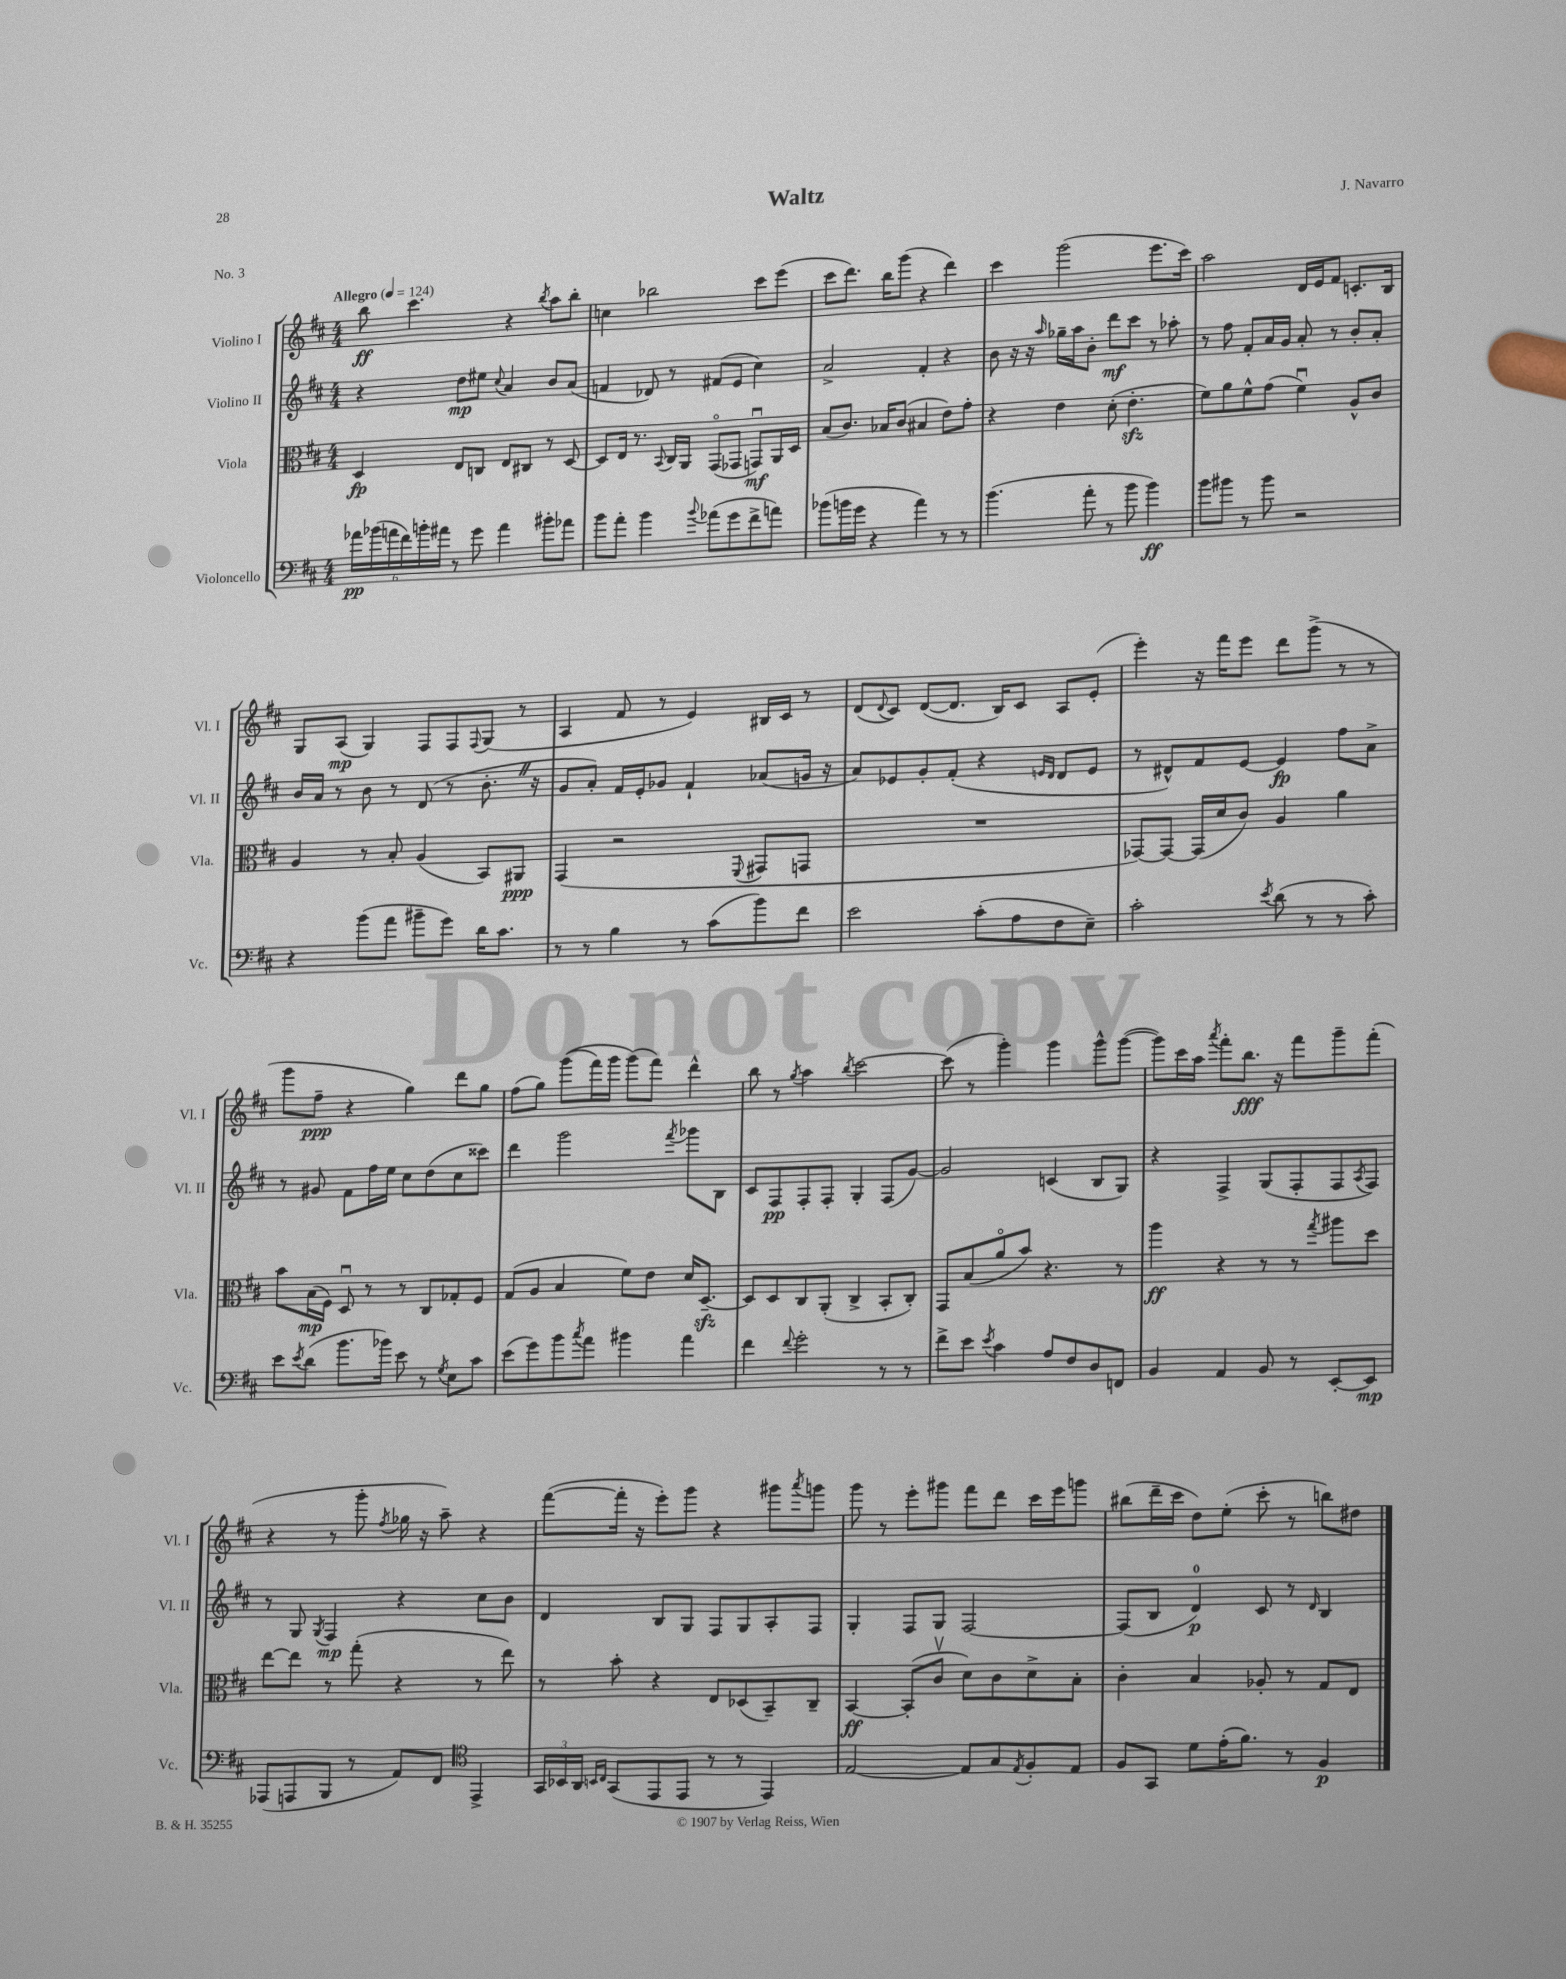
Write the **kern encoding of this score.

**kern	**dynam	**kern	**dynam	**kern	**dynam	**kern	**dynam
*part4	*part4	*part3	*part3	*part2	*part2	*part1	*part1
*staff4	*staff4	*staff3	*staff3	*staff2	*staff2	*staff1	*staff1
*I"Violoncello	*	*I"Viola	*	*I"Violino II	*	*I"Violino I	*
*I'Vc.	*	*I'Vla.	*	*I'Vl. II	*	*I'Vl. I	*
*clefF4	*	*clefC3	*	*clefG2	*	*clefG2	*
*k[f#c#]	*	*k[f#c#]	*	*k[f#c#]	*	*k[f#c#]	*
*M4/4	*	*M4/4	*	*M4/4	*	*M4/4	*
*MM124	*	*MM124	*	*MM124	*	*MM124	*
=1	=1	=1	=1	=1	=1	=1	=1
!	!	!	!	!	!	!LO:TX:a:B:t=Allegro	!
24a-X\LL	pp	4D/	fp	4r	.	8bb\	ff
(24b-X\	.	.	.	.	.	.	.
24an\	.	.	.	.	.	.	.
24f#\)	.	.	.	.	.	4.ccc#\	.
24bn'\	.	.	.	.	.	.	.
24a#X\JJ	.	.	.	.	.	.	.
8r	.	8E/L	.	8dd\L	mp	.	.
8g\	.	8Cn/J	.	8ee#X\J	.	.	.
.	.	.	.	8qqcc#/	.	.	.
4a#\	.	8E/L	.	4a/	.	4r	.
.	.	8C#X/J	.	.	.	.	.
.	.	.	.	.	.	8qbb/	.
8b#X'\L	.	8r	.	8b/L	.	8aa\L	.
8a-X\J	.	[8D/	.	(8a/J	.	8bb'\J	.
=2	=2	=2	=2	=2	=2	=2	=2
8b\L	.	8D/L]	.	4fn/	.	4ccn\	.
8a'\J	.	16E/Jk	.	.	.	.	.
.	.	8.r	.	.	.	.	.
4b\	.	.	.	8d-X/)	.	2bb-X\	.
.	.	8qqBB/	.	.	.	.	.
.	.	16C#/LL	.	8r	.	.	.
.	.	16AA/JJ	.	.	.	.	.
8qqb/	.	.	.	.	.	.	.
(8a-X\L	.	(8GG/L	.	(8f#X/L	.	.	.
8g\	.	8GG-X/J	.	8e/J	.	.	.
8f#^\	.	8GGnu/L)	mf	4cc#\)	.	8ccc#\L	.
8an\J)	.	16AA/L	.	.	.	(8eee\J	.
.	.	16D/JJ	.	.	.	.	.
=3	=3	=3	=3	=3	=3	=3	=3
(8b-X\L	.	(8B/L	.	2a^/	.	8ccc#\L	.
16bn\L	.	8.c#/J)	.	.	.	8.ddd\J)	.
16g\JJ	.	.	.	.	.	.	.
4r	.	.	.	.	.	.	.
.	.	16B-X/KL	.	.	.	16bb\KL	.
.	.	(8c#/J	.	.	.	(8ggg\J	.
4a\)	.	4B#X/	.	4f#'/	.	4r	.
8r	.	8e\L)	.	4r	.	4ddd\)	.
8r	.	8g'\J	.	.	.	.	.
=4	=4	=4	=4	=4	=4	=4	=4
(4.b\	.	4r	.	8b\	.	4ccc#\	.
.	.	.	.	16r	.	.	.
.	.	.	.	16r	.	.	.
.	.	.	.	16qqaa/	.	.	.
.	.	4e\	.	16gg-X~\LL	.	(2ggg\	.
.	.	.	.	16aa\J	.	.	.
8a'\	.	.	.	8b'\J	.	.	.
8r	.	(8d'\	.	8ddd\L	mf	.	.
8b\	.	4.ezz'\	.	8ccc#\J	.	.	.
4b\)	ff	.	.	8r	.	8.eee\L	.
.	.	.	.	8aa-X'\	.	.	.
.	.	.	.	.	.	16ccc#\Jk)	.
=5	=5	=5	=5	=5	=5	=5	=5
8b\L	.	8f#\L)	.	8r	.	2aa\	.
8b#X\J	.	8a\	.	8ff#\	.	.	.
8r	.	8f#^^\	.	8f#'/L	.	.	.
8b#\	.	(8g\J	.	16a/L	.	.	.
.	.	.	.	16g/JJ	.	.	.
2r	.	4f#u\)	.	8a'/	.	16d/LL	.
.	.	.	.	.	.	16e/J	.
.	.	.	.	8r	.	8f#/J	.
.	.	8A^^/L	.	8b'/L	.	8.cn'/L	.
.	.	8c#/J	.	8a'/J	.	.	.
.	.	.	.	.	.	16B/Jk	.
!!LO:LB:g=z
=6	=6	=6	=6	=6	=6	=6	=6
4r	.	4A/	.	16b/LL	.	8G/L	.
.	.	.	.	16a/JJ	.	.	.
.	.	.	.	8r	.	(8A/J	mp
(8b\L	.	8r	.	8b\	.	4G/)	.
8a\J	.	8B'/	.	8r	.	.	.
8b#X~\L	.	(4A/	.	(8d/	.	8F#/L	.
8g\J)	.	.	.	8r	.	8F#/	.
.	.	.	.	.	.	8qqF#/	.
16d\KL	.	8BB/L)	.	8.b'Z\	.	(8G/J	.
8.c#\J	.	.	.	.	.	.	.
.	.	8AA#X/J	ppp	.	.	8r	.
.	.	.	.	16r	.	.	.
=7	=7	=7	=7	=7	=7	=7	=7
8r	.	(4GG/	.	8g/L	.	4A/	.
8r	.	.	.	8a'/J)	.	.	.
4B\	.	2r	.	16f#/LL	.	8f#/	.
.	.	.	.	16e'/J	.	.	.
.	.	.	.	8g-X/J	.	8r	.
8r	.	.	.	4f#`/	.	4e/)	.
(8c#\L	.	.	.	.	.	.	.
.	.	8qqFF#/	.	.	.	.	.
8b\)	.	8GG#X/L	.	(8a-X/L	.	16B#X/LL	.
.	.	.	.	.	.	16c#/JJ	.
8f#\J	.	8GGn/J	.	16gn/Jk	.	8r	.
.	.	.	.	16r	.	.	.
=8	=8	=8	=8	=8	=8	=8	=8
2e\	.	1r	.	8a/L)	.	(8d/L	.
.	.	.	.	.	.	8qqd/	.
.	.	.	.	8e-X/	.	8c#/J)	.
.	.	.	.	8g'/	.	([8d/L	.
.	.	.	.	(8f#'/J	.	8.d/J]	.
(8c#'\L	.	.	.	4r	.	.	.
.	.	.	.	.	.	16B/KL)	.
8A\	.	.	.	.	.	8c#/J	.
.	.	.	.	16qqen/LL	.	.	.
.	.	.	.	16qqd/JJ	.	.	.
8F#\	.	.	.	8d/L	.	8A/L	.
8E~\J)	.	.	.	8e/J	.	(8e'/J	.
=9	=9	=9	=9	=9	=9	=9	=9
2c#'\	.	[8GG-X/L)	.	8r	.	4eee'\)	.
.	.	8GG-/J_	.	8d#X^^/L)	.	.	.
.	.	(16GG-/LL]	.	8f#/	.	16r	.
.	.	16d/J	.	.	.	16fff#\KL	.
.	.	8c#/J)	.	[8e/J	.	8eee\J	.
8qe/	.	.	.	.	.	.	.
(8d\	.	4A/	.	4e/]	fp	8ddd\L	.
8r	.	.	.	.	.	(8ggg^\J	.
8r	.	4a\	.	8ff#\L	.	8r	.
8c#'\)	.	.	.	8a^\J	.	8r	.
!!LO:LB:g=z
=10	=10	=10	=10	=10	=10	=10	=10
8e\L	.	8b\L	.	8r	.	8ggg\L	.
8qe/	.	.	.	.	.	.	.
(8d\J	.	(16B\L	mp	8g#X/	.	8ff#~\J	ppp
.	.	16F#\JJ)	.	.	.	.	.
8.b\L	.	8Du/	.	8f#\L	.	4r	.
.	.	8r	.	16ff#\L	.	.	.
16b-X\Jk)	.	.	.	16ee\JJ	.	.	.
8e\	.	8r	.	8cc#\L	.	4gg\)	.
8r	.	8C#/L	.	(8dd\	.	.	.
8qG/	.	.	.	.	.	.	.
8E\L	.	8G-X'/	.	8cc#\	.	8ddd\L	.
8c#\J	.	8F#/J	.	8ccc##X\J)	.	8gg\J	.
=11	=11	=11	=11	=11	=11	=11	=11
(8e\L	.	(8G/L	.	4ddd\	.	(8ff#\L	.
8g\)	.	8A/J	.	.	.	8gg\J)	.
8b\	.	4B/	.	2ggg\	.	((8ggg\L	.
8qcc#/	.	.	.	.	.	.	.
8a\J	.	.	.	.	.	16fff#\L)	.
.	.	.	.	.	.	16ggg\JJ	.
4b#X\	.	8f#\L)	.	.	.	(8ggg\L)	.
.	.	8e\J	.	.	.	8fff#\J)	.
.	.	.	.	8qfff#/	.	.	.
4a\	.	16d/KL	.	8ggg-X\L	.	4ddd^^\	.
.	.	[8.Dzz~/J	.	.	.	.	.
.	.	.	.	8B\J	.	.	.
=12	=12	=12	=12	=12	=12	=12	=12
4f#\	.	8D/L]	.	8c#/L	.	8bb\	.
.	.	8D/	.	8F#/	pp	8r	.
8qqf#/	.	.	.	.	.	8qgg/	.
2g'\	.	8C#/	.	8F#'/	.	4aa\	.
.	.	(8AA'/J	.	8F#'/J	.	.	.
.	.	.	.	.	.	8qbb/	.
.	.	4C#^/	.	4G'/	.	[2ccc#\	.
8r	.	8BB'/L	.	(8F#/L	.	.	.
8r	.	8C#'/J)	.	[8g/J)	.	.	.
=13	=13	=13	=13	=13	=13	=13	=13
8f#^\L	.	8GG/L	.	2g/]	.	(8ccc#\]	.
8e\J	.	(8B/	.	.	.	8r	.
8qe/	.	.	.	.	.	.	.
4c#\	.	8a/	.	.	.	4ggg'\)	.
.	.	8b/J)	.	.	.	.	.
8A/L	.	4.r	.	(4cn/	.	4ggg\	.
8F#/	.	.	.	.	.	.	.
8D/	.	.	.	8B/L	.	8ggg^^\L	.
8FFn/J	.	8r	.	8G/J)	.	([8ggg\J	.
=14	=14	=14	=14	=14	=14	=14	=14
4BB/	.	4aa\	ff	4r	.	8ggg\L])	.
.	.	.	.	.	.	16ccc#\L	.
.	.	.	.	.	.	16aa\JJ	.
.	.	.	.	.	.	8qaaa/	.
4AA/	.	4r	.	4F#^/	.	8fff#'\L	.
.	.	.	.	.	.	8.bb\J	fff
8BB/	.	8r	.	(8G/L	.	.	.
.	.	.	.	.	.	16r	.
8r	.	8r	.	8F#'/	.	8fff#\L	.
.	.	8qgg/	.	.	.	.	.
[8EE'/L	.	8aa#X\L	.	8F#/	.	8ggg~\	.
.	.	.	.	8qA/	.	.	.
8EE/J]	mp	8dd\J	.	8F#/J)	.	(8fff#'\J	.
!!LO:LB:g=z
=15	=15	=15	=15	=15	=15	=15	=15
(8AAA-X/L	.	[8ee\L	.	8r	.	4r	.
8AAAn/	.	8ee\J]	.	8G/	.	.	.
.	.	.	.	8qG/	.	.	.
8BBB/J	.	8r	.	4F#/	mp	8r	.
8r	.	(8gg'\	.	.	.	8ggg'\	.
.	.	.	.	.	.	8qff#/	.
8AA/L)	.	4r	.	4r	.	16gg-X\	.
.	.	.	.	.	.	16r	.
8FF#/J	.	.	.	.	.	8aa~\)	.
*clefC4	*	*	*	*	*	*	*
4EE^/	.	8r	.	8cc#\L	.	4r	.
.	.	8ee\)	.	8b\J	.	.	.
=16	=16	=16	=16	=16	=16	=16	=16
24GG/LL	.	8r	.	4d/	.	([8fff#\L	.
24BB-X/	.	.	.	.	.	.	.
24AA/JJ	.	.	.	.	.	.	.
16qqBBn/LL	.	.	.	.	.	.	.
16qqC#/JJ	.	.	.	.	.	.	.
(8GG/L	.	8b'\	.	.	.	16fff#'\Jk]	.
.	.	.	.	.	.	16r	.
8EE/	.	4r	.	8B/L	.	8eee'\L)	.
8EE/J	.	.	.	8G/J	.	8ggg\J	.
8r	.	8E/L	.	8F#/L	.	4r	.
8r	.	(8D-X/	.	8G/	.	.	.
4EE/)	.	8BB~/)	.	8A'/	.	8ggg#X\L	.
.	.	.	.	.	.	8qaaa/	.
.	.	8C#~/J	.	8F#/J	.	8gggn\J	.
=17	=17	=17	=17	=17	=17	=17	=17
[2E/	.	[4BB/	ff	4G'/	.	8ggg\	.
.	.	.	.	.	.	8r	.
.	.	(8BB'/L]	.	8F#/L	.	8eee'\L	.
.	.	8c#v/J	.	8G/J	.	8ggg#X\J	.
8E/L]	.	8d\L)	.	[2F#/	.	8fff#\L	.
8G/	.	8c#\	.	.	.	8ddd\J	.
8qE/	.	.	.	.	.	.	.
8F#'/	.	8d^\	.	.	.	16ccc#\LL	.
.	.	.	.	.	.	16eee\J	.
8E/J	.	8B'\J	.	.	.	8gggn\J	.
=18	=18	=18	=18	=18	=18	=18	=18
8F#/L	.	4c#'\	.	(8F#/L]	.	(8bb#X\L	.
8GG/J	.	.	.	8B/J	.	16ddd~\L	.
.	.	.	.	.	.	16ccc#\JJ	.
8d\L	.	4B/	.	4d/)	p	8dd\L)	.
(16e'\K	.	.	.	.	.	(8ee'\J	.
8.f#\J)	.	.	.	.	.	.	.
.	.	8A-X'/	.	8c#/	.	8ccc#'\	.
8r	.	8r	.	8r	.	8r	.
.	.	.	.	16qqd/	.	.	.
4F#/	p	8G/L	.	4B/	.	8bbn\L)	.
.	.	8E/J	.	.	.	8dd#X\J	.
==	==	==	==	==	==	==	==
*-	*-	*-	*-	*-	*-	*-	*-
